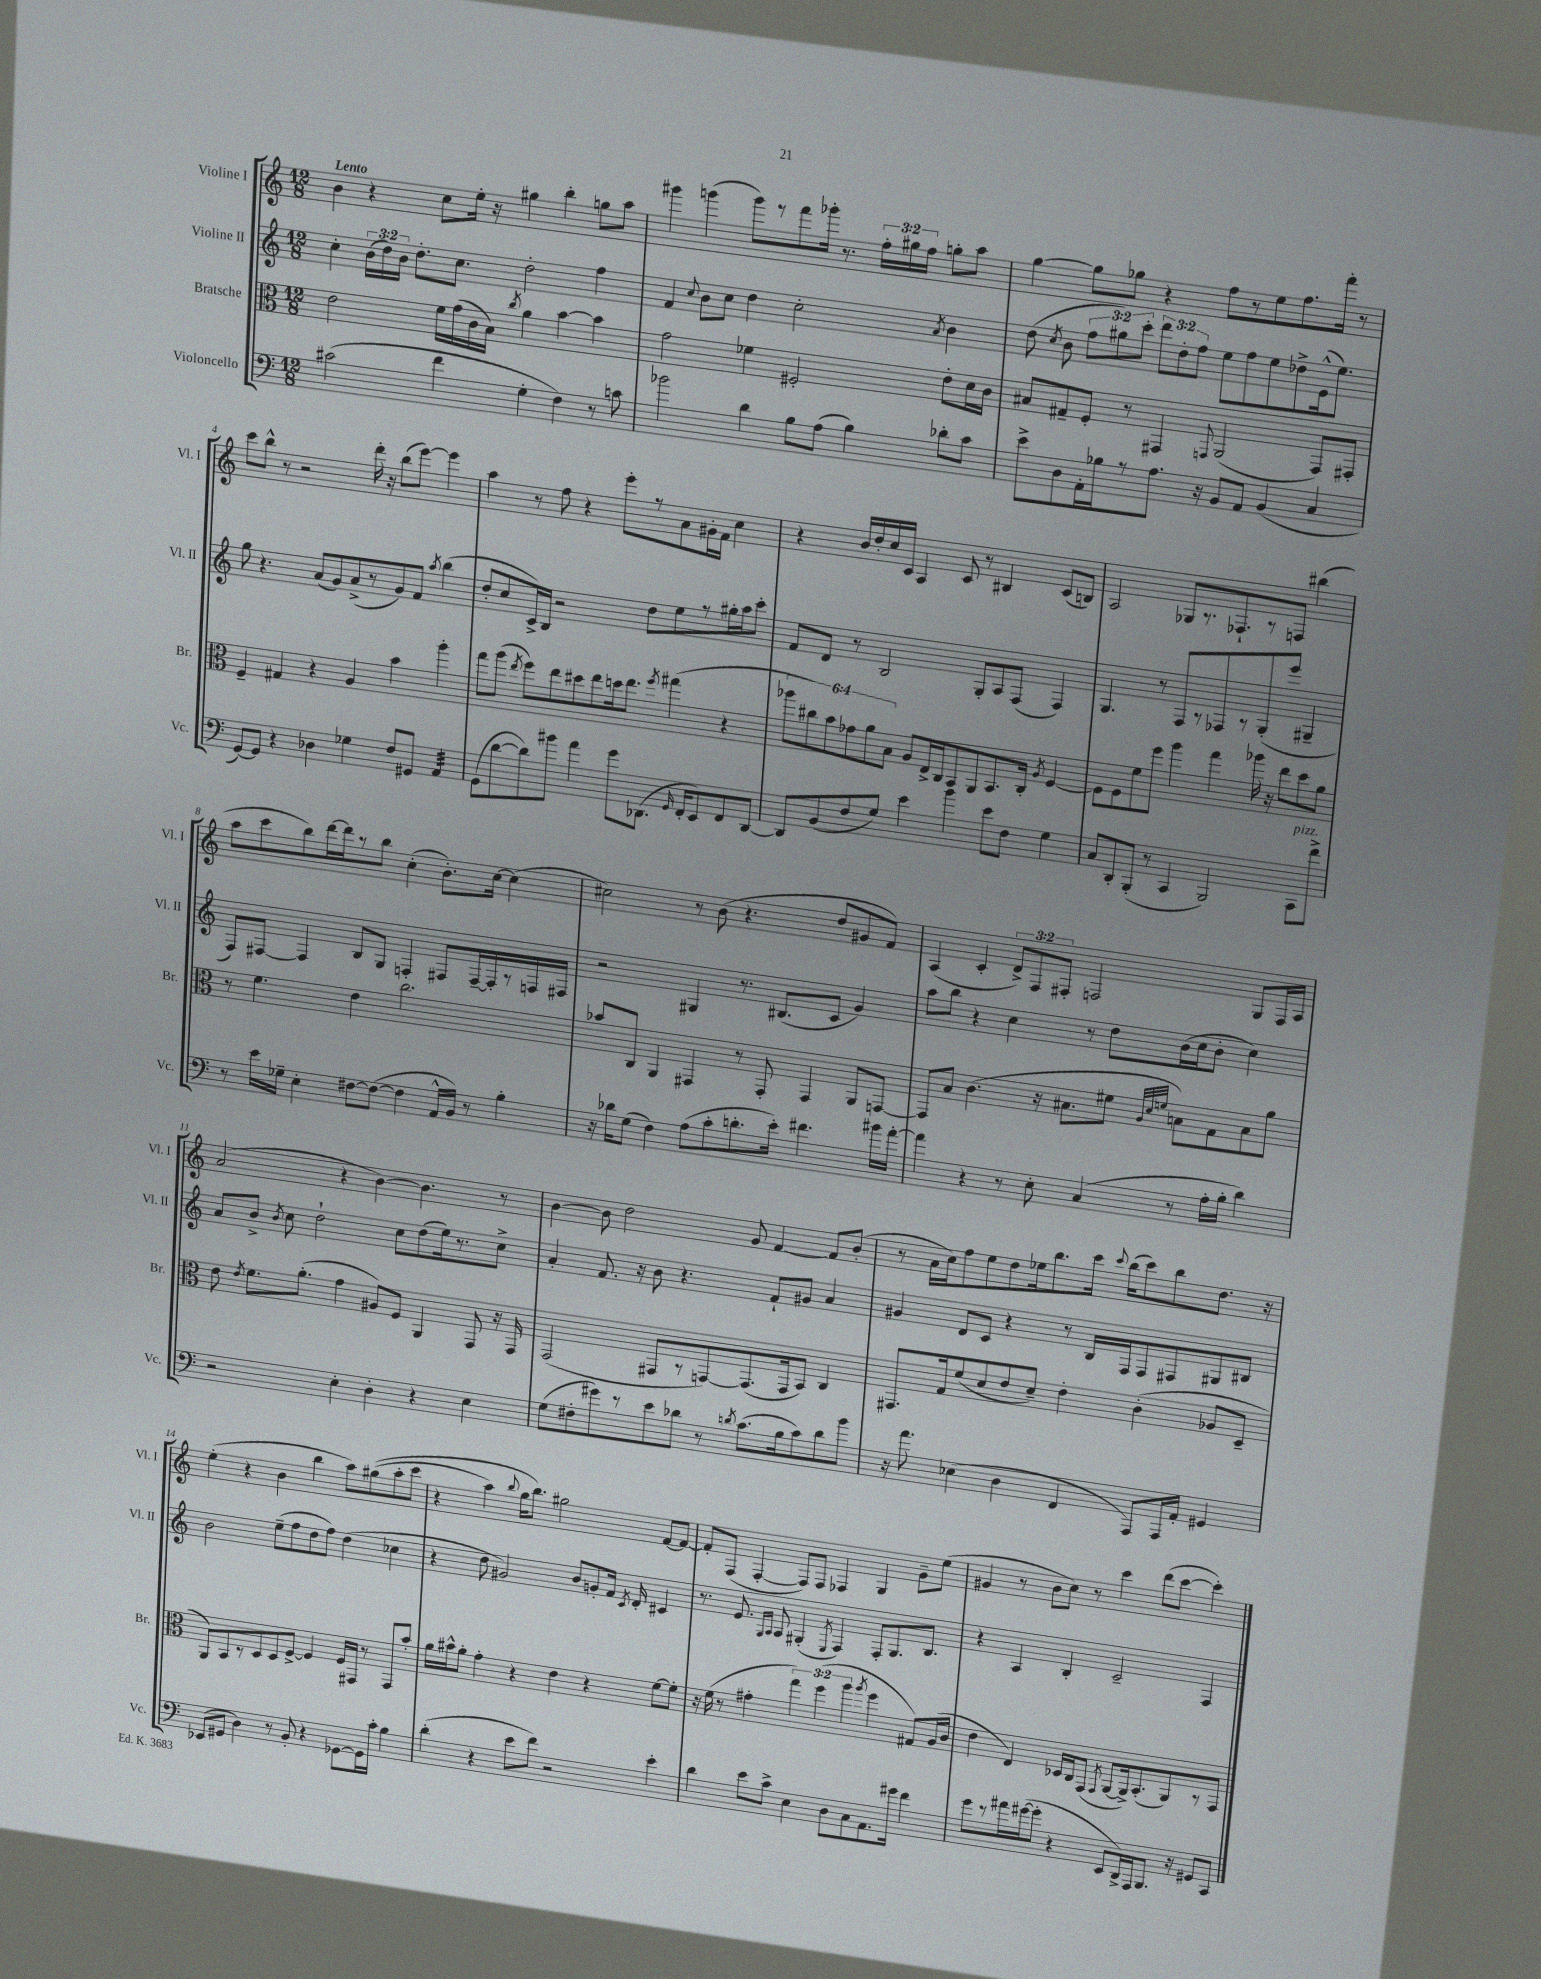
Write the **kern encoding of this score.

**kern	**kern	**kern	**kern
*staff4	*staff3	*staff2	*staff1
*clefF4	*clefC3	*clefG2	*clefG2
*k[]	*k[]	*k[]	*k[]
*M12/8	*M12/8	*M12/8	*M12/8
(2c#	2e	4cc'	4b
.	.	(24b	4r
.	.	24dd)	.
.	.	24b	.
.	.	8.dd'	.
4f	16f	.	8cc
.	(16g	8.cc	.
.	16c	.	16ee'
.	16B)	.	16r
.	8qcc	.	.
4G'	4a	2dd'	4gg#
4F)	[4b	.	4bb'
8r	4b]	4ff	8gg
8c	.	.	8aa
=	=	=	=
2b-	2g	4f	4ggg#
.	.	8qqcc	.
.	.	8b	(4ggg
.	.	8cc	.
4d	4f-	4dd	8ggg)
.	.	.	8r
8B	2F#'	2cc'	8fff
(8A	.	.	16ggg-'
.	.	.	8.r
4B)	.	.	.
.	.	.	24ff'
.	.	.	24gg#
.	.	.	24ff
.	.	8qa	.
8d-'	8e'	4b	8gg'
8c	16d	.	8aa
.	16c	.	.
=	=	=	=
8e^	8B#	(8dd	[4gg
.	.	8qcc	.
8D	8G#~	8b	.
16AA'	8F'	12ff	8gg]
16B-	.	.	.
.	.	12gg#)	.
8r	8r	.	8gg-
.	.	12ccc'	.
8.A	4GG#	12ddd	4r
.	.	12dd'	.
.	.	12ff	.
16r	.	.	.
.	8qqGG	.	.
8BB	(2AA	8ee	8ff
8AA	.	8ff	8r
(4BB	.	8ee	8ee
.	.	8dd-^	8.ff
4C	8GG)	(16e^^	.
.	.	8.ee)	16fff'
.	8GG#'	.	8r
=	=	=	=
[8GG)	4F~	8gg	8ccc
8GG]	.	4.r	8bb^^
4r	4G#	.	8r
.	.	.	2r
4D-	4r	(8a	.
.	.	8g)	.
4G-	4A	(8a^	.
.	.	8r	16ddd'
.	.	.	16r
8F	4b	8g)	(8bb
8GG#	.	8f	[8eee)
.	.	8qaa	.
4AA	4aa'	(4bb	4eee]
=	=	=	=
(8GG	8gg	8dd'	4aa
[8d	(8aa	8cc	.
.	8qee	.	.
8d])	8ff)	16c^)	8r
.	.	16B	.
8b#	8ee	2r	8ff
4a	8dd#	.	4r
.	8ee	.	.
8g	16dd	.	8eee'
.	8.ee	.	.
(8.DD-	.	8dd	8r
.	8qff	.	.
.	(4gg#	8ee	8a
16qqGG	.	.	.
16FF'	.	.	.
8EE)	.	8r	16g#'
.	.	.	16f
8FF	4r	16gg#'	4cc
.	.	16aa	.
[8DD-	.	8ccc'	.
=	=	=	=
8DD-]	12aa-	8f	4r
.	12cc#)	.	.
(8BB	.	8d	.
.	12b	.	.
8F	12g-	8r	16b
.	.	.	16dd'
.	12a	.	.
8G)	.	2B	16cc
.	12B	.	.
.	.	.	16c
4e	8A	.	4A
.	16E^	.	.
.	16C	.	.
4b	8BB	.	8c
.	8AA	8G'	8r
8e	8.BB	8A	4B#
8F	.	(8F	.
.	16C'	.	.
.	8qA	.	.
4G	[4F	4F)	(8c
.	.	.	8B)
=	=	=	=
8C	8F]	4.G	2A
8DD'	8F	.	.
(8BBB'	8f	.	.
8r	8ff	8r	.
4CC	4aa	8F	8G-
.	.	8r	8.r
2BBB)	4gg	8F-	.
.	.	.	8.F-`
.	.	8r	.
.	16aa-	(8G'	8r
.	16r	.	.
.	8ee	8eee	8F
8CC	8dd	4G#~	(4bb#
8f^	8a	.	.
=	=	=	=
8r	8r	8F)	8aa
16e	4.f	[8F#	8ccc
16G-~	.	.	.
4E'	.	4F#]	8bb)
.	.	.	[16ddd
.	.	.	16ddd]
[8F#	4e	8B	8r
(8F#_	.	8G	8bb
4F#]	2.cc	4F'	(4cc'
16AA^^	.	8F#	8.b')
16BB)	.	.	.
8r	.	[16F#~	.
.	.	16F#']	[16cc
4B'	.	8r	(4cc]
.	.	16F	.
.	.	16F#	.
=	=	=	=
16r	8b-	2r	2cc#)
16d-	.	.	.
(8G	8C	.	.
4F)	4AA	.	.
(8A	4GG#	4G#	8r
8c'	.	.	(8b
8.d'	8r	8.r	4.r
.	8GG#'	.	.
16e')	.	(8.B#	.
4.f#	4GG#	.	.
.	.	8c	8dd
.	8AA	4g)	8g#
16b#	[8GG	.	8f)
[16a'	.	.	.
=	=	=	=
4a]	8GG]	8aa	(4A
.	8B	8bb	.
4r	(4.c	4r	4c'
8r	.	4cc	12d^)
.	.	.	12F
8E'	16r	.	.
.	.	.	12F#'
.	8.B#	.	.
(4C	.	8r	2F
.	8f#	8dd	.
.	32qqA	.	.
.	32qqd	.	.
.	32qqf	.	.
8r	8B)	(16b	.
.	.	16cc	.
16A'	8G	8b'	.
16B'	.	.	.
4d)	8B	4cc)	8G
.	8a	.	16F
.	.	.	16A
=	=	=	=
2r	8e	8a	(2a
.	8qe	.	.
.	8.f	8b^	.
.	.	8qb	.
.	.	8cc	.
.	(8.a'	.	.
.	.	2dd`	.
4E'	4g	.	4r
4D'	8A#)	.	[4b)
.	8F	8cc	.
4r	4AA	(8dd	4.b]
.	.	16ee)	.
.	.	8.r	.
4E	8GG	.	.
.	16r	8cc^	8r
.	16GG	.	.
=	=	=	=
(8G	(2GG	4a'	[4b
8F#'	.	.	.
8g#)	.	8.f	8b]
8r	.	.	2dd
.	.	16r	.
8e	8GG#	8b	.
8d-	8r	4.r	.
8r	[8GG)	.	.
8qd	.	.	.
(8.c	(8.GG]	.	8g
.	.	8f`	[4f
16B	16GG	.	.
8c)	8BB)	8g#	.
8d	4C	4a	8f]
8b	.	.	(8b'
=	=	=	=
16r	8.GG#	4g#	8r
8.a	.	.	.
.	.	.	16a
.	16G	.	16cc)
(4E-	(8f	8d	8ff
.	8d	8c	8ee
4D	8e	4r	8dd
.	8d~)	.	16ee-
.	.	.	8.bb
4FF	4e'	8r	.
.	.	16B	16ccc
.	.	.	8qqccc
.	.	16F	(16bb
8AAA)	(4c'	8F	8ccc)
16AAA	.	8F#	8bb
16AA'	.	.	.
4GG#	8A-	8G#	8.dd
.	8D~	8B#	.
.	.	.	16r
=	=	=	=
(8EE-	8AA)	2b	(4ee'
8GG#	8BB	.	.
4D)	8r	.	4r
.	8D	.	.
8r	8D	(8ee~	4b
8BB'	[8F^	8ff	.
4r	4F]	8dd	4bb
.	.	8ff)	.
[8GG-	16F	(4dd	8aa)
.	16GG#	.	.
16GG-]	8r	.	&((8gg#
16c'	.	.	.
4B	8GG#	4cc-	8aa'
.	8b'	.	8ccc
=	=	=	=
(4d'	16a	4r	4r
.	16b#^^	.	.
.	8a'	.	.
4r	4g'	8dd	4aa)
.	.	2g#)	.
.	.	.	8qqbb
8e	4r	.	16gg
.	.	.	8.bb&)
8f)	.	.	.
2r	4e	.	2gg#
.	.	8b	.
.	4r	8g'	.
.	.	16f	.
.	.	8qc	.
.	.	16d'	.
4e'	[8f	4c#	[8f
.	8f']	.	8f_
=	=	=	=
4d	16r	8.r	8f']
.	(16f	.	.
.	8r	.	(8F
.	.	8.e	.
8e	4g#'	.	[4F'
.	.	16qqG	.
.	.	16qqA	.
8c^	.	8A	.
4E	6gg)	(4G#'	8F])
.	.	.	8F
.	(6ff	.	.
.	.	8qE	.
8D	.	4F)	4F-
.	6aa	.	.
8C	.	.	.
.	8qaa	.	.
8.AA	4ff	8F'	4G
.	.	8.G#	.
16g#	.	.	.
4f	8G#)	.	8g~
.	.	8.B	.
.	(16A	.	(8ee
.	16c	.	.
=	=	=	=
8g	4e	4r	4g#
8r	.	.	.
16a#	4E)	4A	8r
([16g#	.	.	.
8g#']	.	.	8b
4r	16D-	4B'	8cc)
.	16C	.	.
.	(8GG	.	8r
.	8qGG	.	.
8EE	[8AA	2c~	4ccc
16DD^)	16AA^])	.	.
16AAA	(8.BB'	.	.
8.BBB	.	.	(8ddd
.	8AA)	.	[8ccc
16r	.	.	.
8GG#	8r	4F	4ccc'])
8CC	8GG	.	.
==	==	==	==
*-	*-	*-	*-
